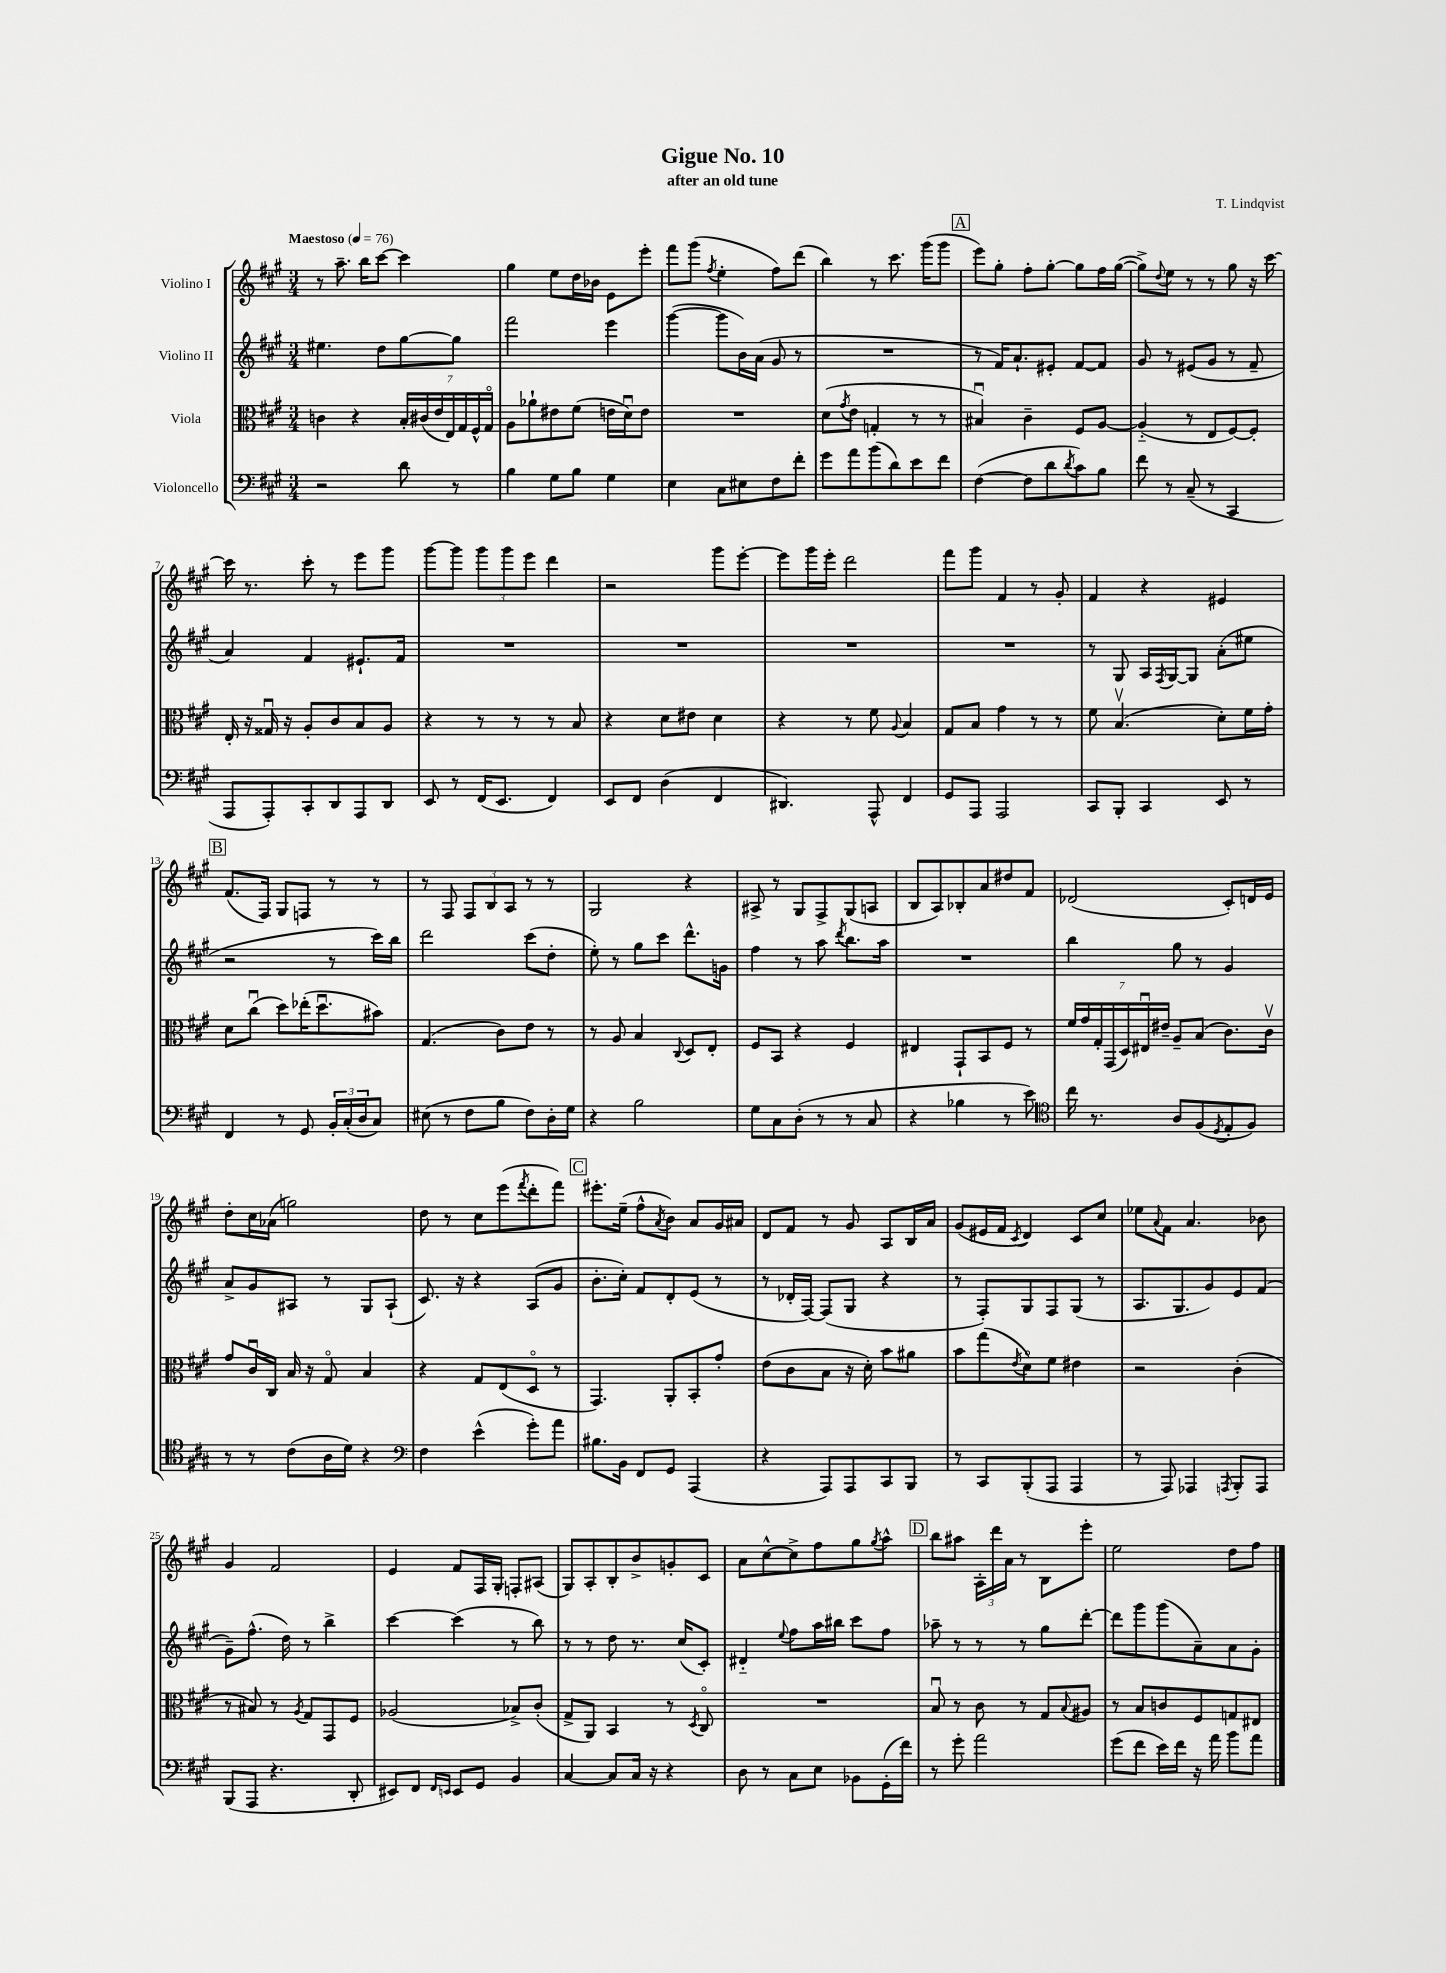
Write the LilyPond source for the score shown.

\header { title = "Gigue No. 10" composer = "T. Lindqvist" subtitle = "after an old tune" }
<<
\new StaffGroup <<
\new Staff = "s0" \with { instrumentName = "Violino I" } {
    \clef treble \key a \major \numericTimeSignature \time 3/4 \tempo "Maestoso" 4 = 76
    r8 a''8.-- b''16 cis'''8~ cis'''4 |
    gis''4 e''8 d''16 bes'16 e'8 e'''8-. |
    fis'''8 gis'''8( \acciaccatura { fis''8 } e''4-. fis''8) d'''8( |
    b''4) r8 cis'''8. gis'''16( gis'''8 |
    \mark \markup { \box "A" } e'''8) gis''8-. fis''8-. gis''8~-. gis''8 fis''16 gis''16~( |
    gis''8->) \appoggiatura { d''8 } e''8 r8 r8 gis''8 r16 cis'''16~ |
    cis'''16 r8. cis'''8-. r8 e'''8 gis'''8 |
    gis'''8~ gis'''8 \tuplet 3/2 { gis'''8 gis'''8 e'''8 } d'''4 |
    r2 gis'''8 e'''8~-. |
    e'''8 gis'''16 e'''16-. d'''2 |
    fis'''8 gis'''8 fis'4 r8 gis'8-. |
    fis'4 r4 eis'4 |
    \mark \markup { \box "B" } fis'8.( fis16) gis8 f8 r8 r8 |
    r8 fis8 \tuplet 3/2 { fis8 b8 a8 } r8 r8 |
    gis2 r4 |
    ais8-> r8 gis8 fis8-> gis8( a8 |
    b8 a8) bes8-. a'8 dis''8 fis'8 |
    des'2( cis'8-.) d'16 e'16 |
    d''8-. cis''16 aes'16( g''2) |
    d''8 r8 cis''8 e'''8( \acciaccatura { fis'''8 } d'''8-. fis'''8) |
    \mark \markup { \box "C" } eis'''8.-. e''16--( fis''8-^ \acciaccatura { a'8 } b'8) a'8 gis'16 ais'16 |
    d'8 fis'8 r8 gis'8 a8 b16 a'16 |
    gis'8( eis'16 fis'16 \acciaccatura { cis'8 } d'4) cis'8 cis''8 |
    ees''8 \appoggiatura { a'8 } fis'8 a'4. bes'8 |
    gis'4 fis'2 |
    e'4 fis'8 fis16 gis16-. f8-. ais8( |
    gis8) a8-. b8-. b'8-> g'8-. cis'8 |
    a'8 cis''8~-^ cis''8-> fis''8 gis''8 \acciaccatura { gis''8 } a''8-^ |
    \mark \markup { \box "D" } b''8 ais''8 \tuplet 3/2 { a16-. d'''16 a'16 } r8 b8 e'''8-. |
    e''2 d''8 fis''8 \bar "|." |
}
\new Staff = "s1" \with { instrumentName = "Violino II" } {
    \clef treble \key a \major \numericTimeSignature \time 3/4
    eis''4. d''8 gis''8~ gis''8 |
    fis'''2 e'''4 |
    gis'''4~( gis'''8 b'16) a'16( gis'8 r8 |
    R2. |
    \mark \markup { \box "A" } r8 fis'16) a'8.-! eis'8-. fis'8~ fis'8 |
    gis'8 r8 eis'8( gis'8 r8 fis'8-- |
    a'4) fis'4 eis'8.-! fis'16 |
    R2. |
    R2. |
    R2. |
    R2. |
    r8 gis8 a16 \acciaccatura { fis8 } gis16~ gis8 a'8-.( eis''8 |
    \mark \markup { \box "B" } r2 r8 cis'''16) b''16 |
    d'''2 cis'''8( d''8-. |
    e''8-.) r8 gis''8 cis'''8 d'''8.-^ g'16 |
    fis''4 r8 a''8 \acciaccatura { d'''8 } b''8. a''16 |
    R2. |
    b''4 gis''8 r8 gis'4 |
    a'8-> gis'8 ais8 r8 gis8 ais8-!( |
    cis'8.) r16 r4 a8( gis'8 |
    \mark \markup { \box "C" } b'8.-. cis''16-.) fis'8 d'8-. e'8( r8 |
    r8 des'16-. fis16~) fis8( gis8 r4 |
    r8 fis8-.) gis8 fis8 gis8( r8 |
    a8. gis8. gis'8) e'8 fis'8( |
    gis'8--) fis''8.-^( d''16) r8 b''4-> |
    cis'''4~ cis'''4( r8 b''8) |
    r8 r8 d''8 r8. cis''16( cis'8-.) |
    dis'4-_ \appoggiatura { e''8 } fis''8 a''16 bis''16 cis'''8 fis''8 |
    \mark \markup { \box "D" } aes''8-- r8 r8 r8 gis''8 d'''8~-. |
    d'''8 gis'''8 gis'''8( a'8--) a'8 gis'8-. \bar "|." |
}
\new Staff = "s2" \with { instrumentName = "Viola" } {
    \clef alto \key a \major \numericTimeSignature \time 3/4
    c'4 r4 \tuplet 7/4 { b16-. cis'16( e'16 e16) gis16 fis16-^ gis16\flageolet } |
    a8 aes'8-! eis'8 fis'8( e'16 d'16\downbow) e'8 |
    R2. |
    d'8( \acciaccatura { gis'8 } e'8 g4-. r8 r8 |
    \mark \markup { \box "A" } bis4\downbow) cis'4-- fis8 a8~ |
    a4-_( r8 e8 fis8~) fis8-. |
    e16-. r16 gisis16\downbow r16 a8-. cis'8 b8 a8 |
    r4 r8 r8 r8 b8 |
    r4 d'8 eis'8 d'4 |
    r4 r8 fis'8 \appoggiatura { a8 } b4 |
    gis8 b8 gis'4 r8 r8 |
    fis'8 b4.\upbow( d'8-.) fis'16 gis'16-. |
    \mark \markup { \box "B" } d'8 cis''8\downbow( d''8) ees''16-.( d''8.\downbow bis'8) |
    gis4.( cis'8) e'8 r8 |
    r8 a8 b4 \appoggiatura { cis8 } d8 e8-. |
    fis8 b,8 r4 fis4 |
    eis4 gis,8-! b,8 fis8 r8 |
    \tuplet 7/4 { fis'16 gis'16 gis16-. gis,16( d16) eis16\downbow eis'16-- } a8-- b8( cis'8.) cis'16\upbow |
    gis'8 cis'16\downbow cis16 b16 r16 gis8\flageolet b4 |
    r4 gis8 e8( d8\flageolet r8 |
    \mark \markup { \box "C" } gis,4.) a,8-. b,8-. gis'8-. |
    e'8( cis'8 b8 r16 d'16-.) b'8 ais'8 |
    b'8 gis''8( \acciaccatura { e'8 } d'8\flageolet) fis'8 eis'4 |
    r2 cis'4-.( |
    r8 bis8) r8 \acciaccatura { a8 } gis8 gis,8 fis8 |
    aes2( bes8->) cis'8-.( |
    gis8-> a,8) b,4 r8 \acciaccatura { d8 } cis8\flageolet |
    R2. |
    \mark \markup { \box "D" } b8\downbow r8 cis'8 r8 gis8 \appoggiatura { b8 } ais8 |
    r8 b8 c'8 fis8 g8 eis8 \bar "|." |
}
\new Staff = "s3" \with { instrumentName = "Violoncello" } {
    \clef bass \key a \major \numericTimeSignature \time 3/4
    r2 d'8 r8 |
    b4 gis8 b8 gis4 |
    e4 cis8 eis8 fis8 fis'8-. |
    gis'8 a'8 b'8( d'8) e'8 fis'8 |
    \mark \markup { \box "A" } fis4~( fis8 d'8 \acciaccatura { d'8 } cis'8) b8 |
    fis'8 r8 cis8--( r8 cis,4 |
    a,,8 a,,8-.) cis,8-. d,8 a,,8 d,8 |
    e,8 r8 fis,16( e,8. fis,4) |
    e,8 fis,8 d4( fis,4 |
    dis,4.) a,,8-^ fis,4 |
    gis,8 a,,8 a,,2 |
    cis,8 b,,8-. cis,4 e,8 r8 |
    \mark \markup { \box "B" } fis,4 r8 gis,8 \tuplet 3/2 { b,16-. cis16-.( d16 } cis8) |
    eis8( r8 fis8 b8 fis8) d16-. gis16 |
    r4 b2 |
    gis8 cis8 d8-.( r8 r8 cis8 |
    r4 bes4 r8 e'8) |
    \clef tenor cis''16 r8. a8 fis8( \acciaccatura { d8 } e8-. fis8) |
    r8 r8 cis'8( a16 d'16) r4 |
    \clef bass fis4 e'4-^( gis'8-.) a'8 |
    \mark \markup { \box "C" } bis8. b,16 fis,8 gis,8 a,,4( |
    r4 a,,8) a,,8 cis,8 b,,8 |
    r8 cis,8 b,,8-.( a,,8 a,,4 |
    r8 a,,8) aes,,4 \acciaccatura { a,,8 } b,,8-. a,,8 |
    b,,8( a,,8 r4. d,8-. |
    eis,8) fis,8 \grace { fis,16 e,16 } e,8 gis,8 b,4 |
    cis4~ cis8 cis16 r16 r4 |
    d8 r8 cis8 e8 bes,8 gis,16-.( fis'16) |
    \mark \markup { \box "D" } r8 gis'8-. a'2 |
    gis'8( fis'8 e'16) fis'16 r16 a'16 b'8 a'8 \bar "|." |
}
>>
>>
